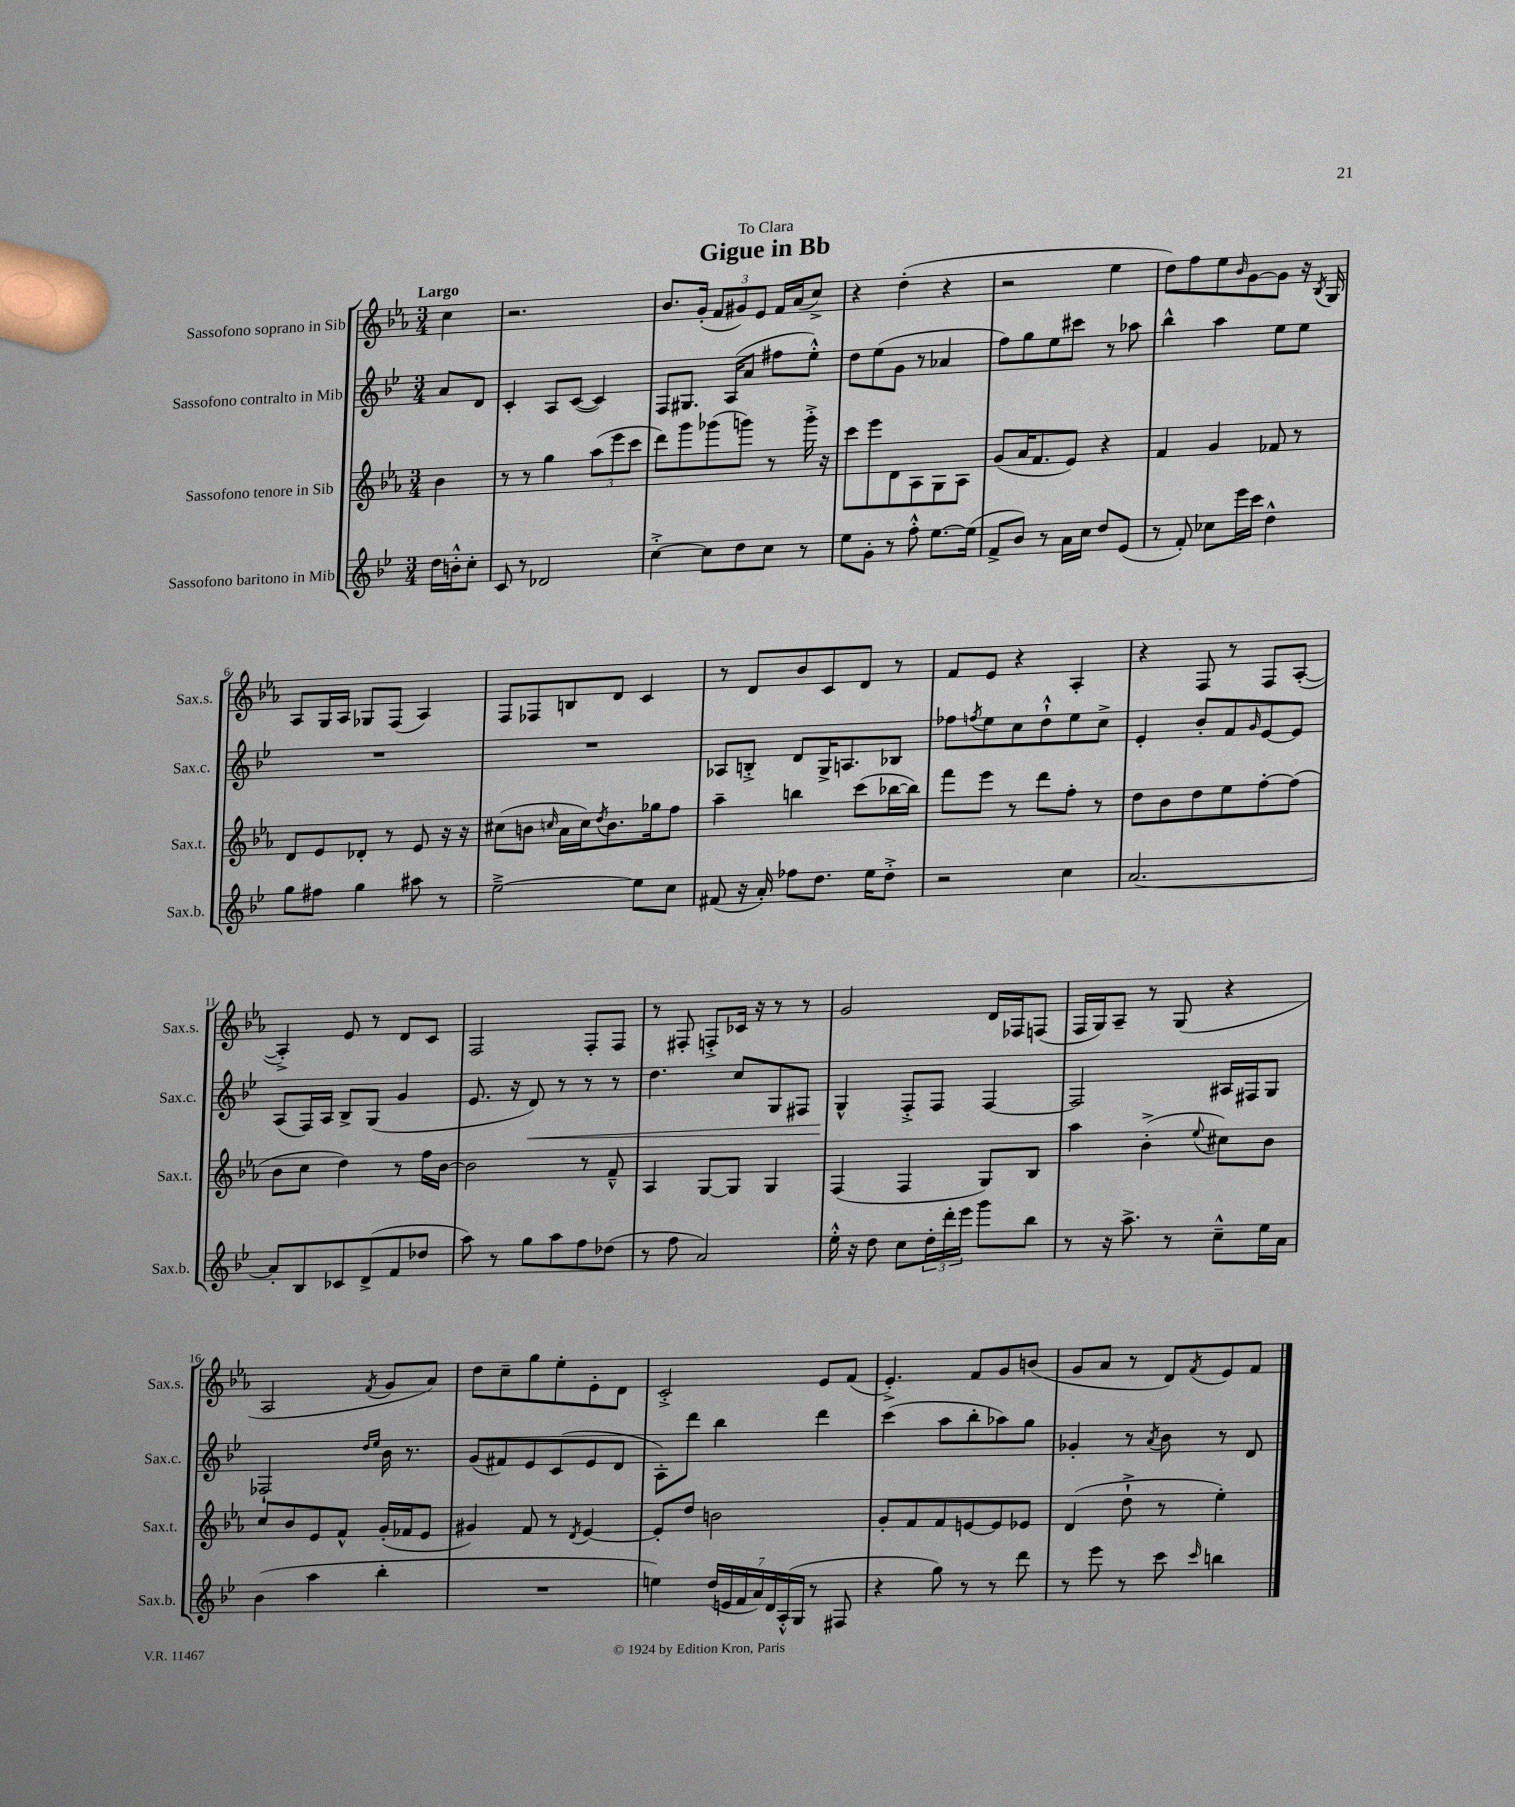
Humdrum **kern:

**kern	**kern	**kern	**dynam	**kern
*part4	*part3	*part2	*part2	*part1
*staff4	*staff3	*staff2	*staff2	*staff1
*I"Sassofono baritono in Mib	*I"Sassofono tenore in Sib	*I"Sassofono contralto in Mib	*	*I"Sassofono soprano in Sib
*I'Sax.b.	*I'Sax.t.	*I'Sax.c.	*	*I'Sax.s.
*clefG2	*clefG2	*clefG2	*	*clefG2
*k[b-e-]	*k[b-e-a-]	*k[b-e-]	*	*k[b-e-a-]
*M3/4	*M3/4	*M3/4	*	*M3/4
=	=	=	=	=
!	!	!	!	!LO:TX:a:B:t=Largo
16dd\LL	4b-\	8a/L	.	4cc\
16bn'^^\J	.	.	.	.
8cc'\J	.	8d/J	.	.
=1	=1	=1	=1	=1
8c/	8r	4c'/	.	2.r
8r	8r	.	.	.
2d-X/	4gg\	8A/L	.	.
.	.	([8c/J	.	.
.	(12aa-\L	4c/])	.	.
.	12eee-\	.	.	.
.	12ccc\J	.	.	.
=2	=2	=2	=2	=2
[4cc'^\	8ddd\L)	8F/L	.	8.b-/L
.	8ggg\	8.G#X/J	.	.
.	.	.	.	(16g'/Jk
8cc\L]	(8ggg-X\	.	.	12f/L
.	.	(16A/KL	.	.
.	.	.	.	12g#X/)
8dd\	8gggn\J)	8a/J	.	.
.	.	.	.	12e-/J
8cc\J	8r	8ff#X\L	.	16f/LL
.	.	.	.	(16a-/J
8r	16ggg'^\	8ee-'^^\J)	.	8cc^/J)
.	16r	.	.	.
=3	=3	=3	=3	=3
8ee-\L	8ccc\L	8dd\L	.	4r
8g'\J	8eee-\	(8ee-\	.	.
8r	8d\	8g\J	.	(4dd'\
8ff'^^\	8A-\	8r	.	.
[8.ee-\L	8G\	4a-X/	.	4r
.	8A-\J	.	.	.
(16ee-\Jk]	.	.	.	.
=4	=4	=4	=4	=4
8f^/L	(8g/L	8ff\L)	.	2r
8b-/J)	16a-/K	8gg\	.	.
.	8.f/	.	.	.
8r	.	8ee-\	.	.
16a\LL	8e-/J)	8ccc#X\J	.	.
16cc\JJ	.	.	.	.
8dd/L	4r	8r	.	4ee-\
(8e-/J	.	8aa-X\	.	.
=5	=5	=5	=5	=5
8r	4f/	4bb-^^\	.	8dd\L)
8f'/)	.	.	.	8ff\
8cc-X\L	4g/	4aa\	.	8ee-\
.	.	.	.	16qqb-/
16eee-\L	.	.	.	[8g\
16ccc\JJ	.	.	.	.
4dd^^\	8f-X/	8ee-\L	.	8g\J]
.	8r	8ee-\J	.	16r
.	.	.	.	8qB-/
.	.	.	.	16G/
!!LO:LB:g=z
=6	=6	=6	=6	=6
8gg\L	8d/L	2.r	.	8A-/L
8ff#X\J	8e-/	.	.	16G/L
.	.	.	.	16A-/JJ
4gg\	8d-X'/J	.	.	8G-X/L
.	8r	.	.	(8F/J
8aa#X\	8e-/	.	.	4A-/)
8r	16r	.	.	.
.	16r	.	.	.
=7	=7	=7	=7	=7
[2ee-~^\	(8cc#X\L	2.r	.	8F/L
.	8bn\J	.	.	8F-X/
.	16qqccn/	.	.	.
.	16a-\LL	.	.	8Bn/
.	16cc\J)	.	.	.
.	8qdd/	.	.	.
.	8.b\	.	.	8d/J
8ee-\L]	.	.	.	4c/
.	16gg-X\k	.	.	.
8cc\J	8ff\J	.	.	.
=8	=8	=8	=8	=8
(8f#X/	4aa-~\	8A-X/L	.	8r
16r	.	8Bn'^/J	.	8d/L
16a'/)	.	.	.	.
8ff-X\L	4bbn\	8d/L	.	8b-/
8.dd\J	.	16G^/K	.	8c/
.	.	8.An/	.	.
.	(8ccc\L	.	.	8d/J
16ee-\KL	.	.	.	.
8dd'^\J	[16bb-X\L	8B-X/J	.	8r
.	16bb-\JJ])	.	.	.
=9	=9	=9	=9	=9
2r	8fff\L	8ff-X\L	.	8f/L
.	.	8qffn/	.	.
.	8eee-\J	8ee-\	.	8e-/J
.	8r	8cc\	.	4r
.	8ddd\L	8dd`^^\	.	.
4cc\	8ff'\J	8ee-\	.	4A-'/
.	8r	8cc^\J	.	.
=10	=10	=10	=10	=10
[2.a/	8dd\L	4e-'/	.	4r
.	8b-\	.	.	.
.	8dd\	8b-'/L	.	8F/
.	8ee-\	8f/	.	8r
.	.	16qqg/	.	.
.	[8ff'\	[8e-/	.	8F/L
.	(8ff\J]	8e-/J]	.	([8A-'/J
!!LO:LB:g=z
=11	=11	=11	=11	=11
8a'/L]	8b-\L	(8A/L	.	4A-'^/])
8B-/	8cc\J	16F/L)	.	.
.	.	16A/JJ	.	.
8c-X/	4dd\)	8B-^/L	.	8e-/
(8d^/	.	(8G/J	.	8r
8f/	8r	4g/	.	8d/L
8dd-X/J	16ff\LL	.	.	8c/J
.	[16b-\JJ	.	.	.
=12	=12	=12	=12	=12
8aa\)	2b-\]	8.e-/	.	2F/
8r	.	.	.	.
.	.	16r	.	.
!	!	!	!LO:HP:b	!
8gg\L	.	8d/)	<	.
8aa\	.	8r	.	.
8ff\	8r	8r	.	8F'/L
(8dd-X\J	8f~^^/	8r	.	8F/J
=13	=13	=13	=13	=13
8r	4A-/	4.dd\	.	8r
8ff\	.	.	.	8F#X'/
2a/)	[8G/L	.	.	8Fn'^/L
.	8G/J]	8cc/L	.	16c-X/Jk
.	.	.	.	16r
.	4G/	8G/	.	8r
.	.	8F#X/J	.	8r
=14	=14	=14	=14	=14
16ee-'^^\	(4F/	4G^^/	.	2g/
16r	.	.	.	.
8dd\	.	.	.	.
8cc\L	4F/	8F'^/L	[	.
24dd'\L	.	8F/J	.	.
24ddd'\	.	.	.	.
24eee-\JJ	.	.	.	.
8ggg\L	8G/L)	[4F/	.	16d/LL
.	.	.	.	16F-X/J
8bb-\J	8B-/J	.	.	(8Fn/J
=15	=15	=15	=15	=15
8r	4aa-\	2F/]	.	16F/LL
.	.	.	.	16G/J)
16r	.	.	.	8A-~/J
8.aa^\	.	.	.	.
.	(4b-'^\	.	.	8r
8r	.	.	.	(8G/
.	8qqee-/	.	.	.
8cc~^^\L	8cc#X\L)	16A#X/LL	.	4r
.	.	16F#X/J	.	.
16ee-\L	8b-\J	8G/J	.	.
16a\JJ	.	.	.	.
!!LO:LB:g=z
=16	=16	=16	=16	=16
(4b-\	8cc/L	2F-X`/	.	2A-/
.	8b-/	.	.	.
4aa\	8e-/	.	.	.
.	8f^^/J	.	.	.
.	.	16qqdd/LL	.	.
.	.	16qqee-/JJ	.	8qf/
4bb-'\	(16g'/LL	16b-\	.	8g/L
.	16f-X/J	8.r	.	.
.	8e-/J	.	.	8a-/J)
=17	=17	=17	=17	=17
2.r	4g#X/)	(8g/L	.	8dd\L
.	.	8f#X/)	.	8cc~\
.	8f/	8e-/	.	8gg\
.	8r	(8c/	.	8ee-'\
.	8qd/	.	.	.
.	[4e-/	8e-/	.	8e-'\
.	.	8d/J	.	8d\J
=18	=18	=18	=18	=18
4een\)	8e-'/L]	8A'\L)	.	2c'^/
.	8dd/J	8ddd\J	.	.
(28dd/LL	2bn\	4bb-\	.	.
28en/	.	.	.	.
28f/	.	.	.	.
28a/)	.	.	.	.
28d/	.	.	.	.
(28A'^^/	.	.	.	.
28G/JJ	.	.	.	.
8r	.	4ddd\	.	8e-/L
8F#X/	.	.	.	(8f/J
=19	=19	=19	=19	=19
4r	8g'/L	(4ccc\	.	4.e-'^/)
.	8f/	.	.	.
8gg\)	8f/	8aa\L	.	.
8r	[8en/	8bb-'\	.	8f/L
8r	8e/]	8aa-X\)	.	8g/
8ddd\	8e-X/J	8gg\J	.	(8bn/J
=20	=20	=20	=20	=20
8r	(4d/	4g-X'/	.	8g/L
8eee-\	.	.	.	8a-/J
8r	8dd`^\	8r	.	8r
.	.	8qa/	.	.
8ccc\	8r	8b-\	.	8d/L)
16qqccc/	.	.	.	8qf/
4bbn\	4ee-'\)	8r	.	8e-/
.	.	8d/	.	8f/J
==	==	==	==	==
*-	*-	*-	*-	*-
